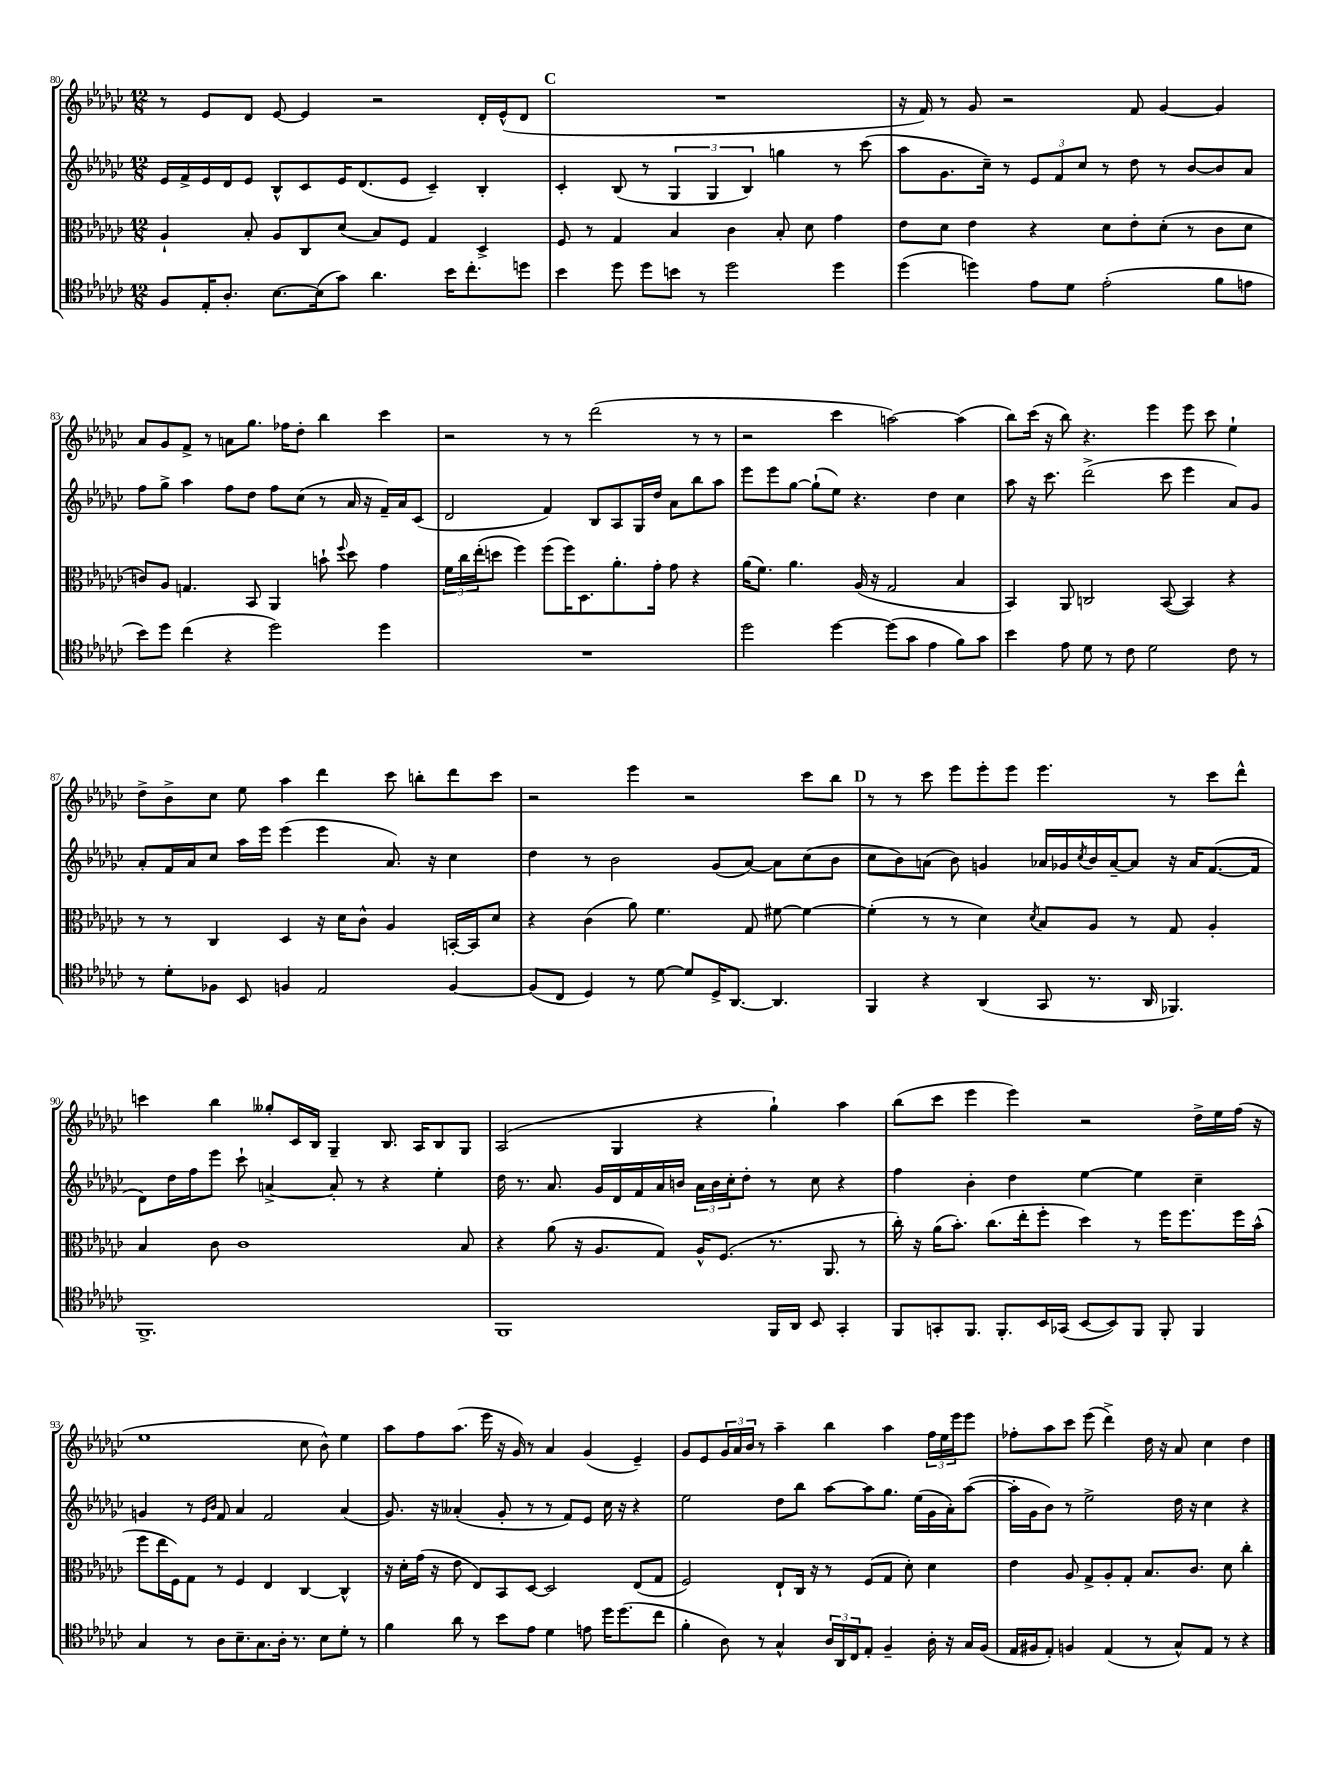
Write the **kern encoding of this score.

**kern	**kern	**kern	**kern
*part4	*part3	*part2	*part1
*staff4	*staff3	*staff2	*staff1
*clefC4	*clefC3	*clefG2	*clefG2
*k[b-e-a-d-g-c-]	*k[b-e-a-d-g-c-]	*k[b-e-a-d-g-c-]	*k[b-e-a-d-g-c-]
*M12/8	*M12/8	*M12/8	*M12/8
=80	=80	=80	=80
8F/L	4A-`/	16e-/LL	8r
.	.	16f^/	.
16E-'/K	.	16e-/	8e-/L
8.A-'/J	.	16d-/J	.
.	8B-'/	8e-/J	8d-/J
[8.B-\L	8A-/L	8B-^^/L	[8e-/
.	8C-/	8c-/	4e-/]
(16B-\k]	.	.	.
8g-\J)	(8d-/J	16e-/K	.
.	.	(8.d-/	.
4.a-\	8B-/L)	.	2r
.	8F/J	8e-/J	.
.	4G-/	4c-~/)	.
16b-\KL	.	.	.
8.cc-'\	.	.	.
.	4D-^/	4B-'/	16d-'/LL
.	.	.	(16e-^^/J
8ddn\J	.	.	8d-/J
!!LO:REH:place=s1:t=C
=81	=81	=81	=81
4b-\	8F/	4c-'/	1.r
.	8r	.	.
8dd-\	4G-/	(8B-/	.
8dd-\L	.	8r	.
8bn\J	4B-/	6G-/	.
8r	.	.	.
.	.	6G-/	.
2dd-\	4c-\	.	.
.	.	6B-/)	.
.	8B-'/	4ggn\	.
.	8d-\	.	.
4dd-\	4g-\	8r	.
.	.	(8ccc-\	.
=82	=82	=82	=82
(4dd-\	8e-\L	8aa-\L	16r
.	.	.	16f/)
.	8d-\J	8.g-\	8r
4ddn\)	4e-\	.	8g-/
.	.	16cc-~\Jk)	.
.	.	8r	2r
8e-\L	4r	12e-/L	.
.	.	12f/	.
8d-\J	.	.	.
.	.	12cc-/J	.
(2e-'\	8d-\L	8r	.
.	8e-'\	8dd-\	8f/
.	(8d-'\J	8r	[4g-/
.	8r	[8b-/L	.
8f\L	8c-\L	8b-/]	4g-/]
8en\J	8d-\J	8a-/J	.
!!LO:LB:g=z
=83	=83	=83	=83
8b-\L)	8cn/L)	8ff\L	8a-/L
8dd-\J	8A-/J	8gg-^\J	8g-/
(4cc-\	4.Gn/	4aa-\	8f^/J
.	.	.	8r
4r	.	8ff\L	8an\L
.	8BB-/	8dd-\J	8.gg-\J
2dd-\)	4AA-/	8ff\L	.
.	.	.	16ff-X\KL
.	.	(8cc-\J	8dd-'\J
.	8bn`\	8r	4bb-\
.	8qqff/	.	.
.	8dd-\	16a-/	.
.	.	16r	.
4dd-\	4g-\	16f~/LL)	4ccc-\
.	.	16a-/J	.
.	.	(8c-/J	.
=84	=84	=84	=84
1.r	24f\LL	2d-/	2r
.	24cc-\	.	.
.	(24ee-'\J	.	.
.	8ddn\J	.	.
.	4ff\)	.	.
.	(8ff\L	4f/)	8r
.	16ff\K)	.	8r
.	8.D-\	.	.
.	.	8B-/L	(2ddd-\
.	8.a-'\	8A-/	.
.	.	16G-/L	.
.	16g-'\Jk	16dd-/JJ	.
.	8g-\	8a-\L	.
.	4r	8bb-\	8r
.	.	8aa-\J	8r
=85	=85	=85	=85
2dd-\	(16a-\KL	8eee-\L	2r
.	8.f\J)	.	.
.	.	8eee-\	.
.	4.a-\	[8gg-\J	.
.	.	(8gg-`\L]	.
[4dd-\	.	8ee-\J)	4ccc-\
.	(16A-/	4.r	.
.	16r	.	.
(8dd-\L]	2G-/	.	[2aan\)
8g-\J	.	.	.
4e-\	.	4dd-\	.
8f\L)	4B-/	4cc-\	(4aa\]
8g-\J	.	.	.
=86	=86	=86	=86
4b-\	4BB-/)	8aa-\	8bb-\L)
.	.	16r	(16ccc-\Jk
.	.	8.ccc-\	16r
8e-\	8AA-/	.	8bb-\)
8d-\	2Cn/	(2ddd-^\	4.r
8r	.	.	.
8c-\	.	.	.
2d-\	.	.	4eee-\
.	([8BB-/	8ccc-\	.
.	4BB-/])	4eee-\	8eee-\
.	.	.	8ccc-\
8c-\	4r	8a-/L)	4ee-`\
8r	.	8g-/J	.
!!LO:LB:g=z
=87	=87	=87	=87
8r	8r	8a-'/L	8dd-^\L
8d-'\L	8r	16f/L	8b-^\
.	.	16a-/J	.
8F-X\J	4C-/	8cc-/J	8cc-\J
8BB-/	.	16aa-\LL	8ee-\
.	.	16eee-\JJ	.
4Fn/	4D-/	(4eee-\	4aa-\
2E-/	16r	4eee-\	4ddd-\
.	16d-\KL	.	.
.	8c-^^\J	.	.
.	4A-/	8.a-/)	8ccc-\
.	.	.	8bbn'\L
.	.	16r	.
[4F/	[16BBn'/LL	4cc-\	8ddd-\
.	16BB/J]	.	.
.	8d-/J	.	8ccc-\J
=88	=88	=88	=88
(8F/L]	4r	4dd-\	2r
8C-/J	.	.	.
4D-/)	(4c-\	8r	.
.	.	2b-\	.
8r	8a-\)	.	4eee-\
[8d-\	4.f\	.	.
8d-/L]	.	.	2r
16D-^/K	.	(8g-/L	.
[8.AA-/J	.	.	.
.	8G-/	[8a-/J)	.
4.AA-/]	[8f#X\	8a-\L]	.
.	4f#\_	(8cc-\	8ccc-\L
.	.	8b-\J	8bb-\J
!!LO:REH:place=s1:t=D
=89	=89	=89	=89
4FF/	(4f#'\]	8cc-\L	8r
.	.	8b-\)	8r
4r	8r	(8an\J	8ccc-\
.	8r	8b-\)	8eee-\L
(4AA-/	4d-\)	4gn/	8eee-'\
.	.	.	8eee-\J
.	8qd-/	.	.
8GG-/	8B-/L	16a-X/LL	4.eee-\
.	.	16g-X/	.
.	.	8qcc-/	.
8.r	8A-/J	16b-/	.
.	.	[16a-~/J	.
.	8r	8a-/J]	.
16AA-/	.	.	.
4.FF-X/)	8G-/	16r	8r
.	.	16a-/KL	.
.	4A-'/	([8.f/	8ccc-\L
.	.	.	8ddd-^^\J
.	.	16f/Jk]	.
!!LO:LB:g=z
=90	=90	=90	=90
1.FF^	4B-/	8d-\L)	4cccn\
.	.	16dd-\L	.
.	.	16ff\J	.
.	8c-\	8eee-\J	4bb-\
.	1c-	8ccc-`\	.
.	.	[4an^/	8gg--X'/L
.	.	.	16c-/L
.	.	.	16B-/JJ
.	.	8a'/]	4G-~/
.	.	8r	.
.	.	4r	8.B-/
.	.	.	16A-/KL
.	.	4ee-'\	8B-/
.	8B-/	.	8G-/J
=91	=91	=91	=91
1FF	4r	16dd-\	(2A-/
.	.	8.r	.
.	(8a-\	8.a-/	.
.	16r	.	.
.	8.A-/L	16g-/LL	.
.	.	16d-/	4G-/
.	.	16f/	.
.	8G-/J)	16a-/	.
.	.	16bn/JJ	.
.	16A-^^/KL	24a-\LL	4r
.	.	24b\	.
.	(8.F/J	.	.
.	.	24cc-'\J	.
.	.	8dd-'\J	.
16FF/LL	8.r	8r	4gg-`\)
16AA-/JJ	.	.	.
8BB-/	.	8cc-\	.
.	8.AA-/	.	.
4GG-'/	.	4r	4aa-\
.	8r	.	.
=92	=92	=92	=92
8FF/L	16cc-'\)	4ff\	(8bb-\L
.	16r	.	.
8GGn'/	(16a-\KL	.	8ccc-\J
.	8.b-'\J)	.	.
8.FF/J	.	4b-'\	4eee-\
.	(8.cc-\L	.	.
8.FF'/L	.	.	.
.	.	4dd-\	4eee-\)
.	16ee-'\k	.	.
16BB-/L	8ff'\J	.	.
(16GG-X/JJ	.	.	.
[8BB-/L	4dd-\)	[4ee-\	2r
8BB-/])	.	.	.
8FF/J	8r	4ee-\]	.
8FF'/	16ff\KL	.	.
.	8.ff\	.	.
4FF/	.	4cc-~\	16dd-^\LL
.	.	.	16ee-\
.	16ff\L	.	(16ff\JJ
.	(16b-^^\JJ	.	16r
!!LO:LB:g=z
=93	=93	=93	=93
4G-/	8ff\L	4gn/	1ee-
.	16ee-\L	.	.
.	16F\J)	.	.
8r	8G-\J	8r	.
.	.	16qqe-/LL	.
.	.	16qqb-/JJ	.
8A-\L	8r	8f/	.
8.B-~\	4F/	4a-/	.
8.G-\	.	.	.
.	4E-/	2f/	.
16A-'\Jk	.	.	.
8.r	.	.	.
.	[4C-/	.	8cc-\
8B-\L	.	.	8b-^^\)
8d-'\J	4C-^^/]	(4a-/	4ee-\
8r	.	.	.
=94	=94	=94	=94
4f\	16r	8.g-/)	8aa-\L
.	16d-'\LL	.	.
.	(16g-\JJ	.	8ff\
.	16r	16r	.
8a-\	8e-\	(4a--X'/	(8.aa-\J
8r	8E-/L)	.	.
.	.	.	16eee-\
8b-\L	8BB-/	8g-'/	16r
.	.	.	16g-/)
8e-\J	[8D-/J	8r	8r
4d-\	2D-/]	8r	4a-/
.	.	8f/L)	.
8en\	.	8e-/J	(4g-/
16dd-\KL	.	16cc-\	.
(8.dd-\	.	16r	.
.	(8E-/L	4r	4e-~/)
8cc-\J	8G-/J	.	.
=95	=95	=95	=95
4f'\	2F/)	2ee-\	8g-/L
.	.	.	8e-/
8A-\)	.	.	24g-/L
.	.	.	24a-/
.	.	.	24b-/JJ
8r	.	.	8r
4G-^^/	8E-`/L	8dd-\L	4aa-~\
.	16C-/Jk	8bb-\J	.
.	16r	.	.
24A-/LL	8r	[8aa-\L	4bb-\
24AA-/	.	.	.
24C-/J	.	.	.
8E-'/J	(8F/L	8aa-\]	.
4F~/	8G-/J	8.gg-\J	4aa-\
.	8d-'\)	.	.
.	.	(16ee-\LL	.
16A-'\	4d-\	16g-\	24ff\LL
.	.	.	24ee-\
16r	.	16a-'\J)	.
.	.	.	24eee-\J
16G-/LL	.	([8aa-\J	8eee-\J
(16F/JJ	.	.	.
=96	=96	=96	=96
16E-/LL	4e-\	16aa-'\LL]	8ff-X'\L
16F#X/J	.	16g-\J	.
8E-'/J)	.	8b-\J)	8aa-\
4Fn/	8A-/	8r	8ccc-\J
.	8G-^/L	2ee-^\	(8eee-\
(4E-/	8A-'/	.	4ddd-^\)
.	8G-'/J	.	.
8r	8.B-/L	.	16dd-\
.	.	.	16r
8G-^^/L)	.	16dd-\	8a-/
.	8.c-/J	16r	.
8E-/J	.	4cc-\	4cc-\
8r	8d-\	.	.
4r	4cc-'\	4r	4dd-\
==	==	==	==
*-	*-	*-	*-
